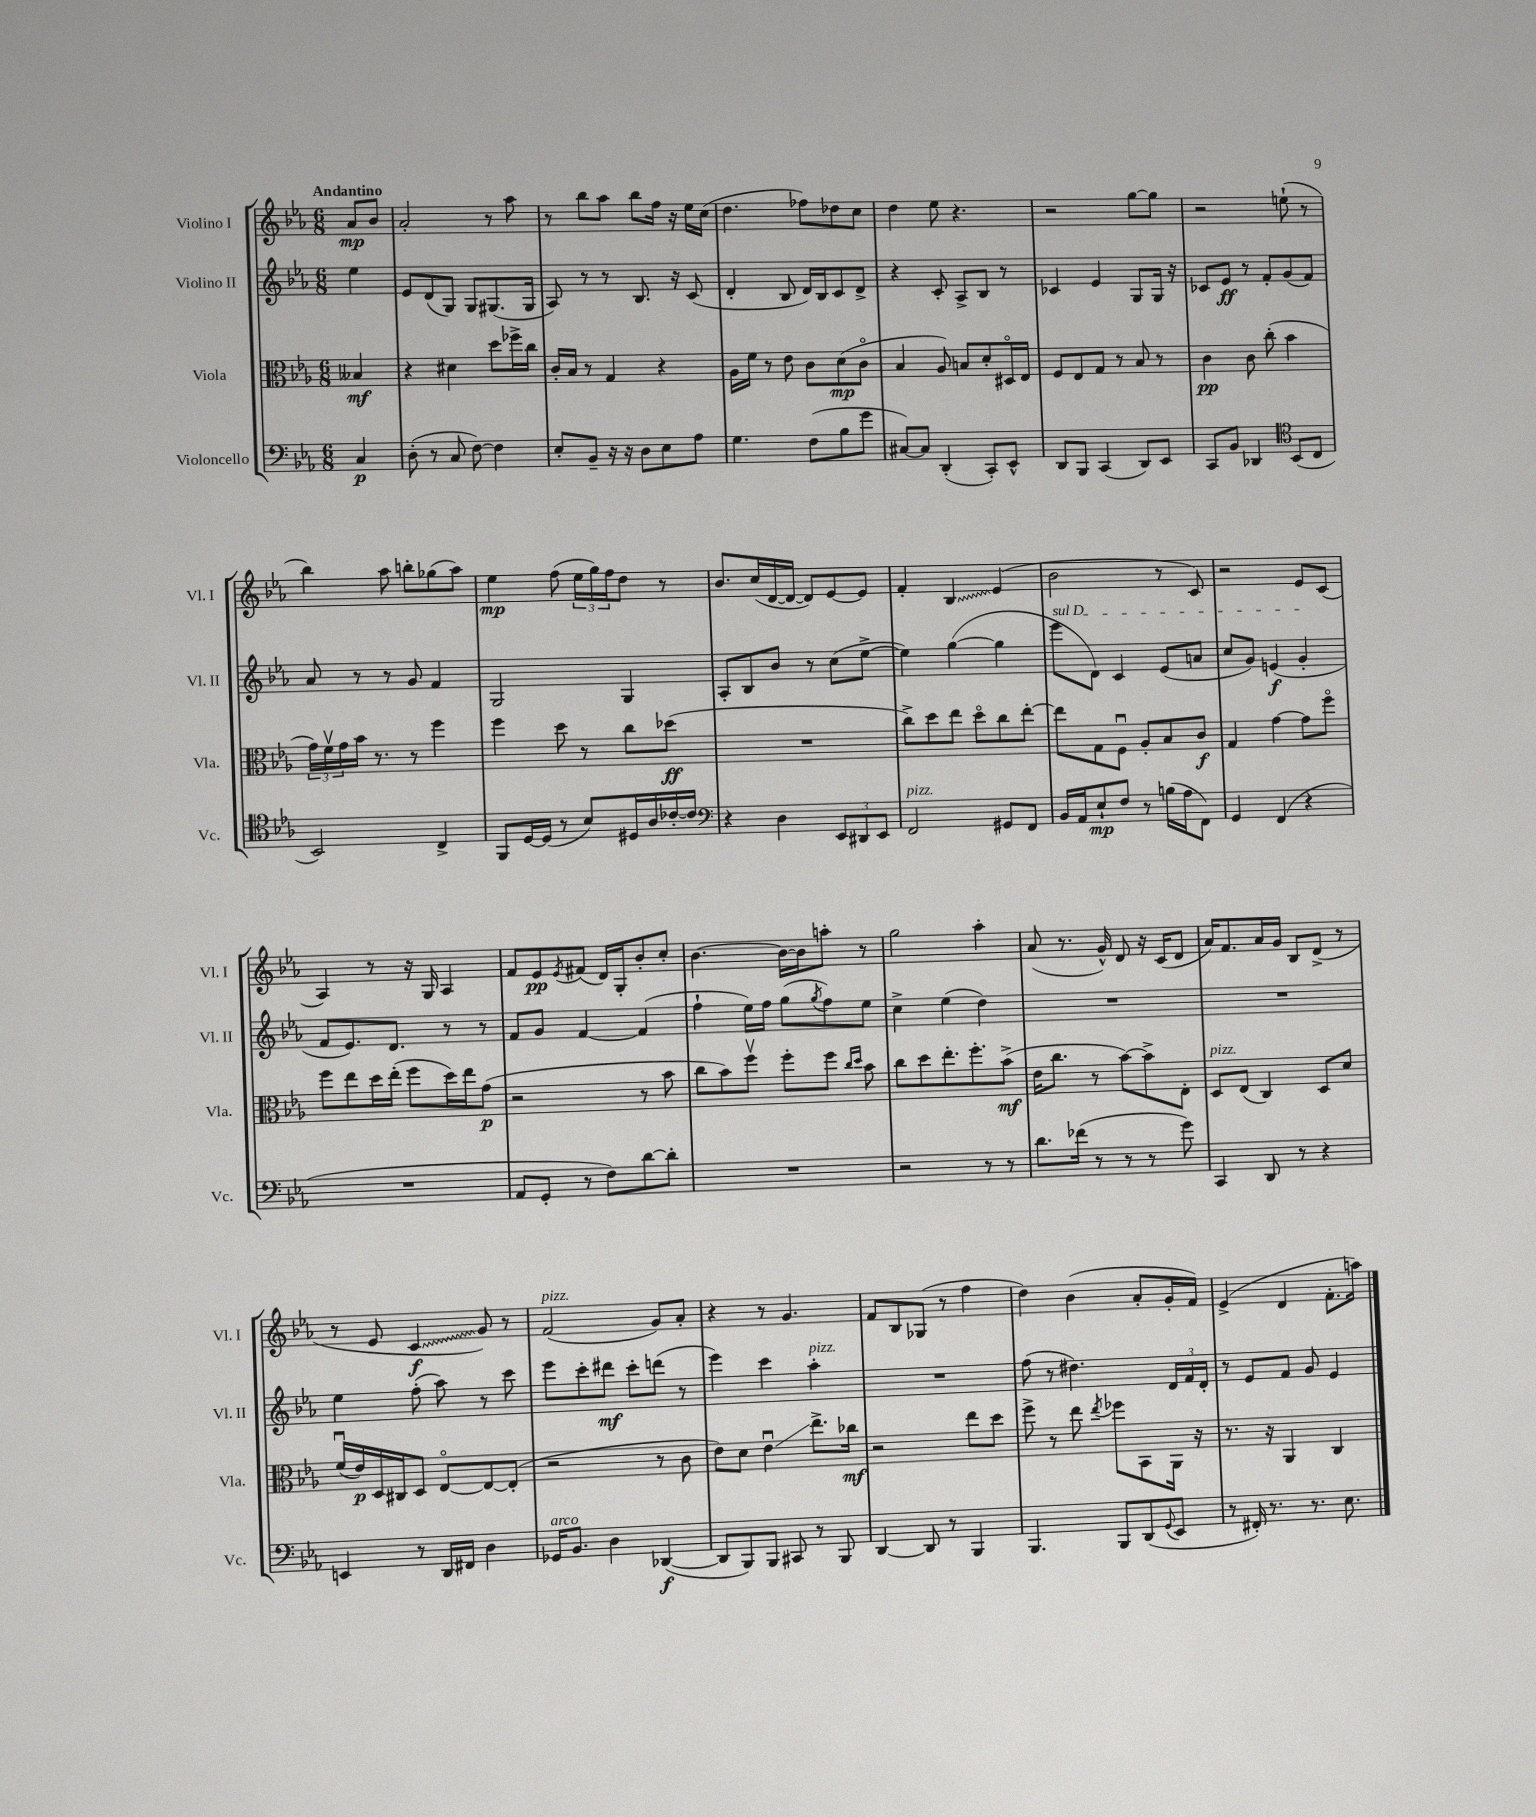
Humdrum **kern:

**kern	**kern	**kern	**kern
*staff4	*staff3	*staff2	*staff1
*clefF4	*clefC3	*clefG2	*clefG2
*k[b-e-a-]	*k[b-e-a-]	*k[b-e-a-]	*k[b-e-a-]
*M6/8	*M6/8	*M6/8	*M6/8
4C/	4B--/	4ee-\	8a-/L
.	.	.	8b-/J
=	=	=	=
(8D'\	4r	8e-/L	2a-'/
8r	.	(8d/	.
8C/	4d#\	8G/J)	.
[8F\)	.	8G/L	.
4F\]	8dd\L	(8.G#/	8r
.	16ff-^\L	.	8aa-\
.	16cc\JJ	16G#/Jk	.
=	=	=	=
8E-'/L	16c'/LL	8A-/)	8r
.	16B-/JJ	.	.
8BB-~/J	8r	8r	8bb-\L
16r	4G/	8r	8aa-\J
16r	.	.	.
8D\L	.	8.B-/	8bb-\L
8E-\	4r	.	16ff\Jk
.	.	16r	16r
8A-\J	.	(8c/	16ee-\LL
.	.	.	(16cc\JJ
=	=	=	=
4.G\	16A-\LL	4d'/	4.dd\
.	16f\JJ	.	.
.	8r	.	.
.	8e-\	8B-/	.
(8F\L	8c\L	16d/LL)	8ff-\L)
.	.	16B-/J	.
8B-\	(8d\	8c/	8dd-\
8g\J	8co\J	8d^/J	8cc\J
=	=	=	=
[8C#/L)	4B-/	4r	4dd\
8C#/]J	.	.	.
(4DD'/	8A-/)	8c'/	8ee-\
.	8B/L	8A-^/L	4.r
8CC'/L)	8d'/	8B-/J	.
8EE-^^/J	16D#o/L	8r	.
.	16E-/JJ	.	.
=	=	=	=
8DD/L	8F/L	4c-/	2r
8BBB-/J	8E-/	.	.
(4CC/	8G/J	4e-/	.
.	8r	.	.
8DD/L)	8B-/	8G/L	[8gg\L
8EE-/J	8r	16G/Jk	8gg\]J
.	.	16r	.
=	=	=	=
8CC/L	4c\	8c-/L	2r
8BB-/J	.	8e-/J	.
4DD-/	8c\	8r	.
.	(8cc'\	8f'/L	.
*clefC4	*	*	*
(8BB-/L	4b-\	(8g/	(8ee`\
8C/J	.	8f/J)	8r
=	=	=	=
2BB-/)	24g\LL)	8a-/	4bb-\)
.	24fv\	.	.
.	24g\	.	.
.	16b-\JJ	8r	.
.	8.r	.	.
.	.	8r	8aa-\
.	8r	8g/	8bb'\L
4C^/	4ff\	4f/	(8gg-\
.	.	.	8aa-\J)
=	=	=	=
8FF/L	4ff\	2G/	4ee-\
[16D/L	.	.	.
(16D/]JJ	.	.	.
8r	8dd\	.	(8ff\
8B-/L)	8r	.	24ee-\LL
.	.	.	24gg\)
.	.	.	24ff\J
16D#/L	8cc\L	4G/	8dd\J
16A-/	.	.	.
[16c-'/	(8dd-\J	.	8r
16c-/]JJ	.	.	.
=	=	=	=
*clefF4	*	*	*
4r	2.r	8A-'/L	8.b-/L
.	.	8B-/	.
.	.	.	(16cc/L
4D\	.	8b-/J	[16d/
.	.	.	16d/_JJ
.	.	8r	8d/]L)
12EE-/L	.	(8cc\L	[8e-/
12DD#/	.	.	.
.	.	[8ee-^\J	8e-/]J
12EE-/J	.	.	.
=	=	=	=
2FF/	8cc^\L)	4ee-\])	4f'/
.	8dd\	.	.
.	8ee-\J	([4gg\	4B-/
.	8ddo\L	.	.
8GG#/L	8cc\	4gg\]	(4e-/
8FF/J	[8ee-'\J	.	.
=	=	=	=
16BB-/LL	8ee-\]L	8eee-\L	2b-\
16AA-/J	.	.	.
8E-`/	8G\	8d\J)	.
8F/J	8Fu\J	4c/	.
8r	8A-'/L	.	.
(16B\LL	8B-/	(8e-/L	8r
16A-\J	.	.	.
8FF\J)	8c/J	8a/J	8c/)
=	=	=	=
4GG/	4G/	8cc/L	2r
.	.	8g/J)	.
(4FF/	[4g\	(4e/	.
4r	8g\]L	4g'/	8e-/L
.	8ffo\J	.	(8c/J
=	=	=	=
2.r	8ff\L	8f/L	4A-/)
.	8ee-\	8.e-/)	.
.	16dd\L	.	8r
.	(16ee-'\JJ	8.d/J	.
.	8ff\L	.	16r
.	.	.	16G/
.	16dd\L)	8r	4A-/
.	16ee-\J	.	.
.	(8g\J	8r	.
=	=	=	=
8AA-/L	2r	8f/L	8f/L
8GG'/J	.	8g/J	8e-/
.	.	.	8qe-/
8r	.	[4f/	(8f#/J
8F\L)	.	.	16d/LL)
.	.	.	16G'/J
[8d\	8r	(4f/]	8b-'/
8d'\]J	8b-\	.	8cc'/J
=	=	=	=
2.r	8cc\L	4ff`\	[4.b-\
.	8b-\)	.	.
.	8ffv\J	16ee-\LL)	.
.	.	16ff\JJ	.
.	8ff'\L	(8gg\L	16b-\_LL
.	.	.	16b-\]J
.	.	8qgg/	.
.	8ff\J	8ff\)	8aa'\J
.	16qqcc/LL	.	.
.	16qqdd/JJ	.	.
.	8b-\	8ee-\J	8r
=	=	=	=
2r	8cc\L	4cc^\	2gg\
.	8dd\	.	.
.	8.ee-'\	(4ee-\	.
.	8.ff'\	.	.
8r	.	4dd\)	4aa-'\
8r	(8b-^\J	.	.
=	=	=	=
8.d\L	16e-\LK	2.r	(8a-/
.	8.cc\J	.	.
.	.	.	8.r
(16f-\Jk	.	.	.
8r	8r	.	.
.	.	.	16g^^/)
8r	[8b-\L)	.	8d/
8r	8b-^\]	.	16r
.	.	.	(16c/LK
8g\)	8E-'\J	.	8d/J
=	=	=	=
4CC/	8D/L	2.r	16a-/LK)
.	.	.	8.f/
.	(8E-/J	.	.
8DD/	4C/)	.	16a-/L
.	.	.	16g/JJ
8r	.	.	8B-/L
4r	8D/L	.	(8d^/J
.	8d/J	.	8r
=	=	=	=
4EE/	(16fu/LL	4ee-\	8r
.	16e-/)	.	.
.	16D/	.	8e-/
.	16C#/J	.	.
8r	8D/J	(8ff'\	4c/
16DD/LL	[8E-o/L	8aa-\)	.
16FF#/JJ	.	.	.
4D\	8E-/_	8r	8g/)
.	(8E-'/]J	8ccc\	8r
=	=	=	=
16GG-/LK	2r	8eee-\L	(2f/
8.BB-/J	.	.	.
.	.	8ccc'\	.
4D\	.	8ddd#\J	.
.	.	8ccc'\L	.
([4DD-/	8r	(8ddd\J	8g/L)
.	8c\	8r	8a-'/J
=	=	=	=
8DD-/]L	8e-\L)	4eee-\)	4r
8BBB-/)	8d\J	.	.
8BBB-/J	4e-u\	4ccc\	8r
8CC#/	.	.	4.g/
8r	8.ee-^\L	4aa-'\	.
8BBB-/	.	.	.
.	16cc-\Jk	.	.
=	=	=	=
[4DD/	2r	2.r	8f/L
.	.	.	8B-/
8DD/]	.	.	(8G-/J
8r	.	.	8r
4BBB-/	8ee-\L	.	4ff\
.	8dd\J	.	.
=	=	=	=
4.BBB-/	8ff^\	(8ff\	4dd\)
.	8r	8r	.
.	8ee-\	4.dd#\)	(4b-\
.	8qee-/	.	.
8BBB-/L	8ff-\L	.	.
(8DD/	8BB-\	.	8a-'/L
8qqGG/	.	.	.
8EE-/J	16AA-\Jk	24d/LL	16g'/L
.	.	24f/	.
.	16r	.	16f/JJ)
.	.	24d'/JJ	.
=	=	=	=
8r	8.r	8r	(4e-^/
16FF#'/)	.	8e-/L	.
8.r	16r	.	.
.	4AA-/	8f/J	4d/
8.r	.	8g/	.
.	4C/	4e-/	8.f'\L
8.E-\	.	.	.
.	.	.	16aa\Jk)
==	==	==	==
*-	*-	*-	*-
